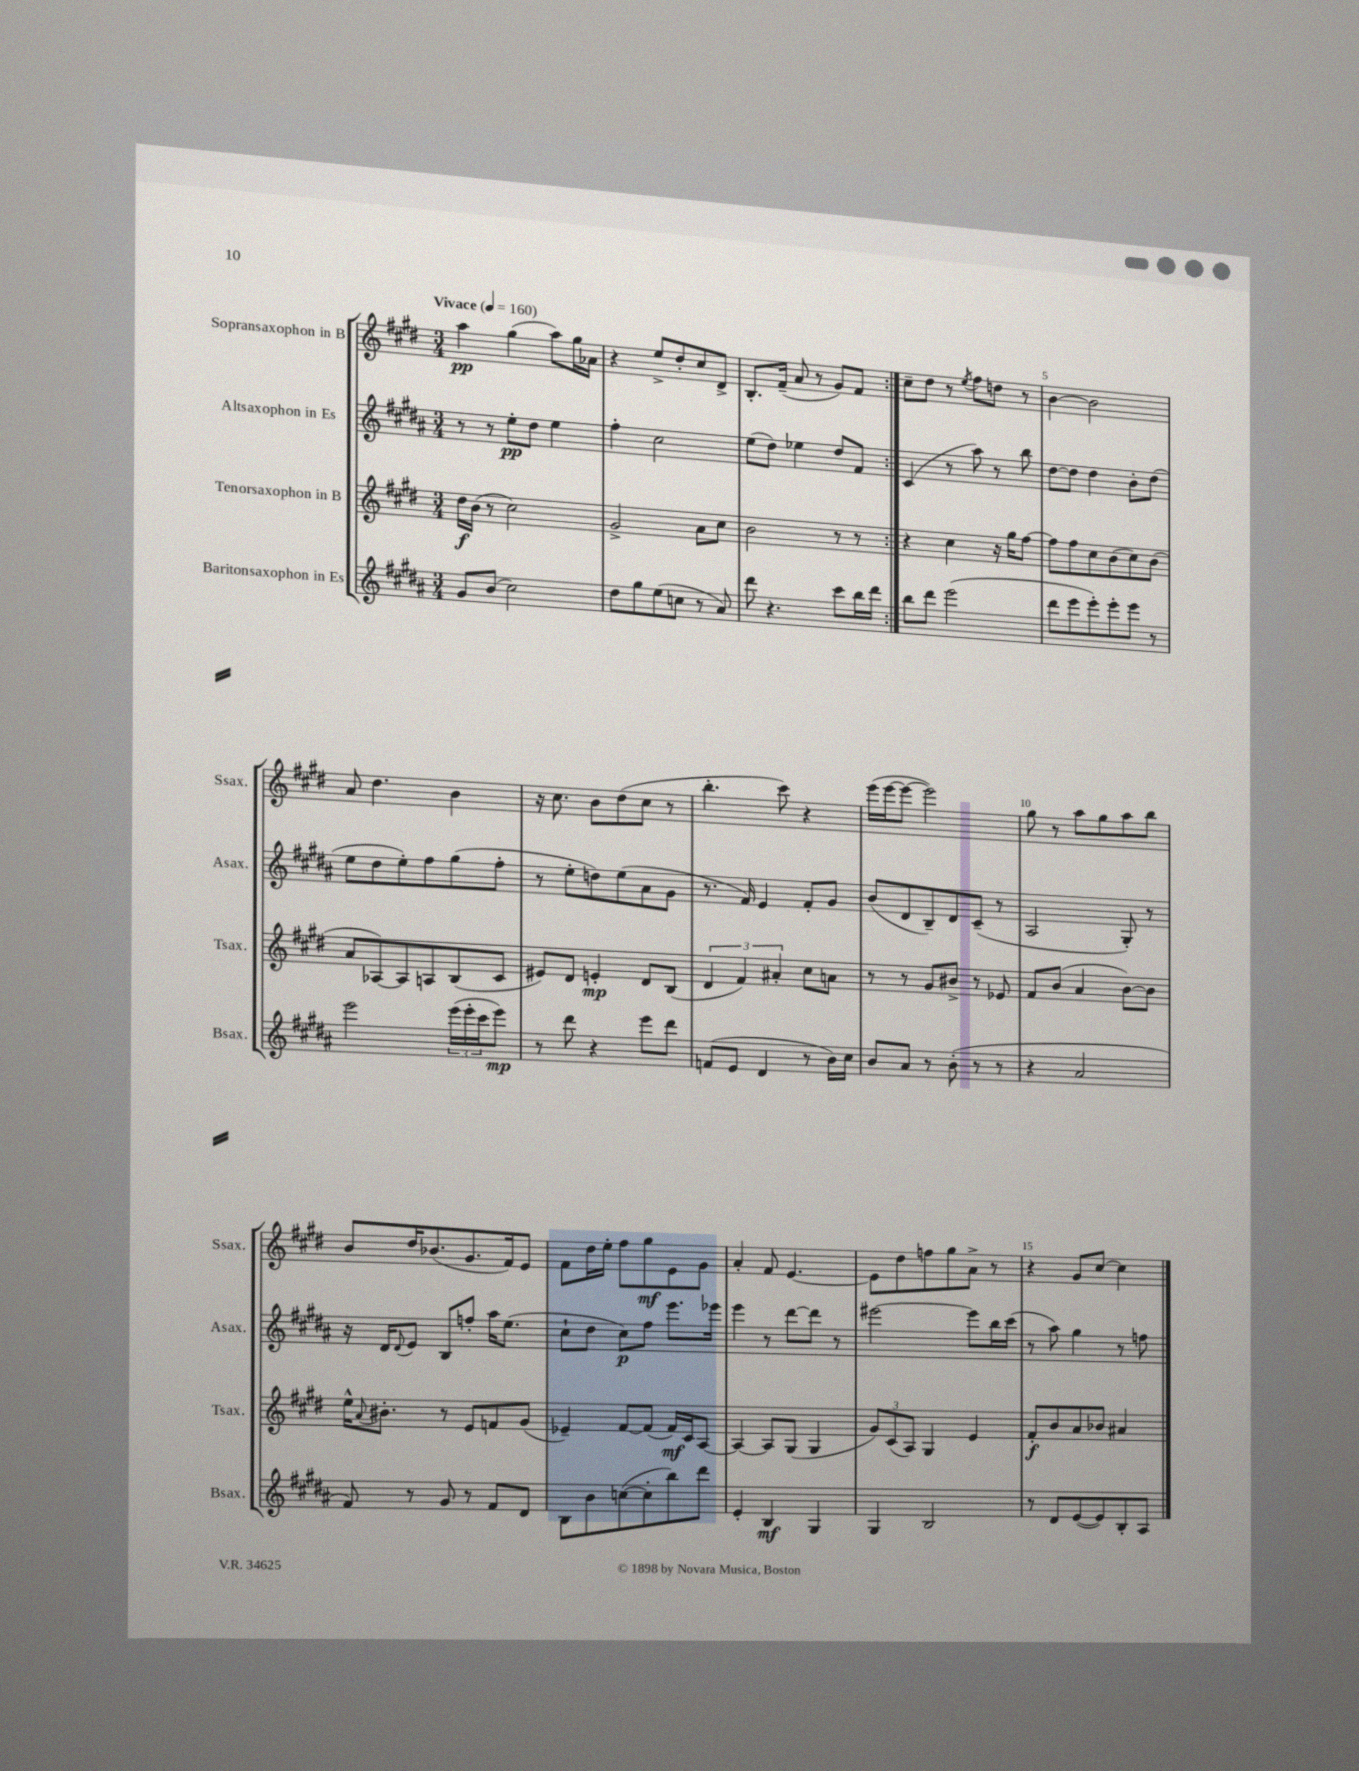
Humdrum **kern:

**kern	**kern	**kern	**kern
*staff4	*staff3	*staff2	*staff1
*clefG2	*clefG2	*clefG2	*clefG2
*k[f#c#g#d#a#]	*k[f#c#g#d#]	*k[f#c#g#d#a#]	*k[f#c#g#d#]
*M3/4	*M3/4	*M3/4	*M3/4
*MM160	*MM160	*MM160	*MM160
8g#	16dd#	8r	4aa
.	(16b	.	.
(8b	8r	8r	.
2cc#)	2cc#)	8ee'	(4gg#
.	.	8dd#	.
.	.	4ee	8aa)
.	.	.	16gg#
.	.	.	16a-
=	=	=	=
8dd#	2g#^	4ff#'	4r
8gg#	.	.	.
(8ee	.	2cc#	8ee^
8cc	.	.	8dd#'
8r	8a	.	8cc#
8a#)	8cc#	.	8d#^
=	=	=	=
8ddd#	2b	(8ee	8.B'
4.r	.	8dd#)	.
.	.	.	(16f#~
.	.	4ee-	8a
.	.	.	8r
8ccc#	8r	8dd#	8g#)
16bb	8r	8f#	8f#
16ddd#	.	.	.
=:|!	=:|!	=:|!	=:|!
8bb	4r	(4c#	8cc#~
8ddd#	.	.	8dd#
(2eee	4cc#	8r	8r
.	.	.	8qee
.	.	8aa#)	8ff#
.	16r	8r	8dd
.	16gg#	.	.
.	[8ff#	8bb	8r
=	=	=	=
8ddd#	8ff#]	[8dd#	[4b
8eee	8ff#	8dd#]	.
8eee')	8cc#	4dd#	2b]
8eee'	(8b	.	.
8eee	8cc#)	8b'	.
8r	(8b	(8dd#	.
=	=	=	=
2eee	8a	8ee	8a
.	[8A-)	8dd#	4.dd#
.	8A-]	8ee')	.
.	8A	8ff#	.
(24eee	(8B	(8gg#	4b
24eee'	.	.	.
24ccc#	.	.	.
8eee)	8c#	8ff#'	.
=	=	=	=
8r	8e#)	8r	16r
.	.	.	8.cc#
8ddd#	8d#	8ee'	.
4r	4e'	8dd)	8b
.	.	(8ee	(8dd#
8eee	8d#	8a#	8cc#
8ddd#	(8B	8g#	8r
=	=	=	=
(8f	6d#	8.r	4.bb'
8e	.	.	.
.	6f#)	.	.
.	.	16f#)	.
4d#	.	4e	.
.	6a#'	.	.
.	.	.	8ccc#)
8r	8cc#	8f#'	4r
16b)	8a	8g#	.
16cc#	.	.	.
=	=	=	=
8b	8r	(8b	(16eee
.	.	.	[16eee
8a#	8r	8d#	8eee_
8r	8g#	8B~)	2eee])
(8b'	8b#^	8d#	.
8r	8r	(8c#~	.
8r	8e-	8r	.
=	=	=	=
4r	8f#	2A#	8gg#
.	(8b	.	8r
2a#	4a	.	8aa
.	.	.	8gg#
.	[8b)	8G#')	8aa
.	8b]	8r	8bb
=	=	=	=
8f#)	16ee^^	16r	8b
.	8qqa	.	.
.	8.b#'	16d#	.
.	.	8qqd#	.
8r	.	8e	16dd#
.	.	.	(8.b-
8g#	8r	8B	.
8r	8e	8ff'	8.g#
8f#	8f	16aa#	.
.	.	(8.ee	16f#)
8d#	(8g#	.	8e
=	=	=	=
8B	4e-~)	8cc#`	8f#
8b	.	8dd#	16dd#
.	.	.	16ee'
([8cc	[8f#	8cc#)	8ff#
8cc']	(8f#]	8ff#	8gg#
8bb)	16f#)	8.eee	8e
.	16c#	.	.
8ddd#	[8A	.	8g#
.	.	16eee-	.
=	=	=	=
4e'	4A_	4eee	4a'
4B	8A]	8r	8f#
.	(8G#	[8ddd#	[4.e
4G#	4G#	8ddd#]	.
.	.	8r	.
=	=	=	=
4G#	12g#)	[2eee#	8e]
.	(12c#	.	.
.	.	.	8dd#
.	12A)	.	.
2B	4G#	.	8ff
.	.	.	8gg#
.	4e	8eee#]	8a^
.	.	16bb	8r
.	.	(16ccc#	.
=	=	=	=
8r	8f#'	8r	4r
8d#	8b	8aa#)	.
([8e	8a	4gg#	8g#
8e])	8b-	.	[8cc#
8B'	4a#	8r	4cc#]
8A#	.	8ff	.
==	==	==	==
*-	*-	*-	*-
